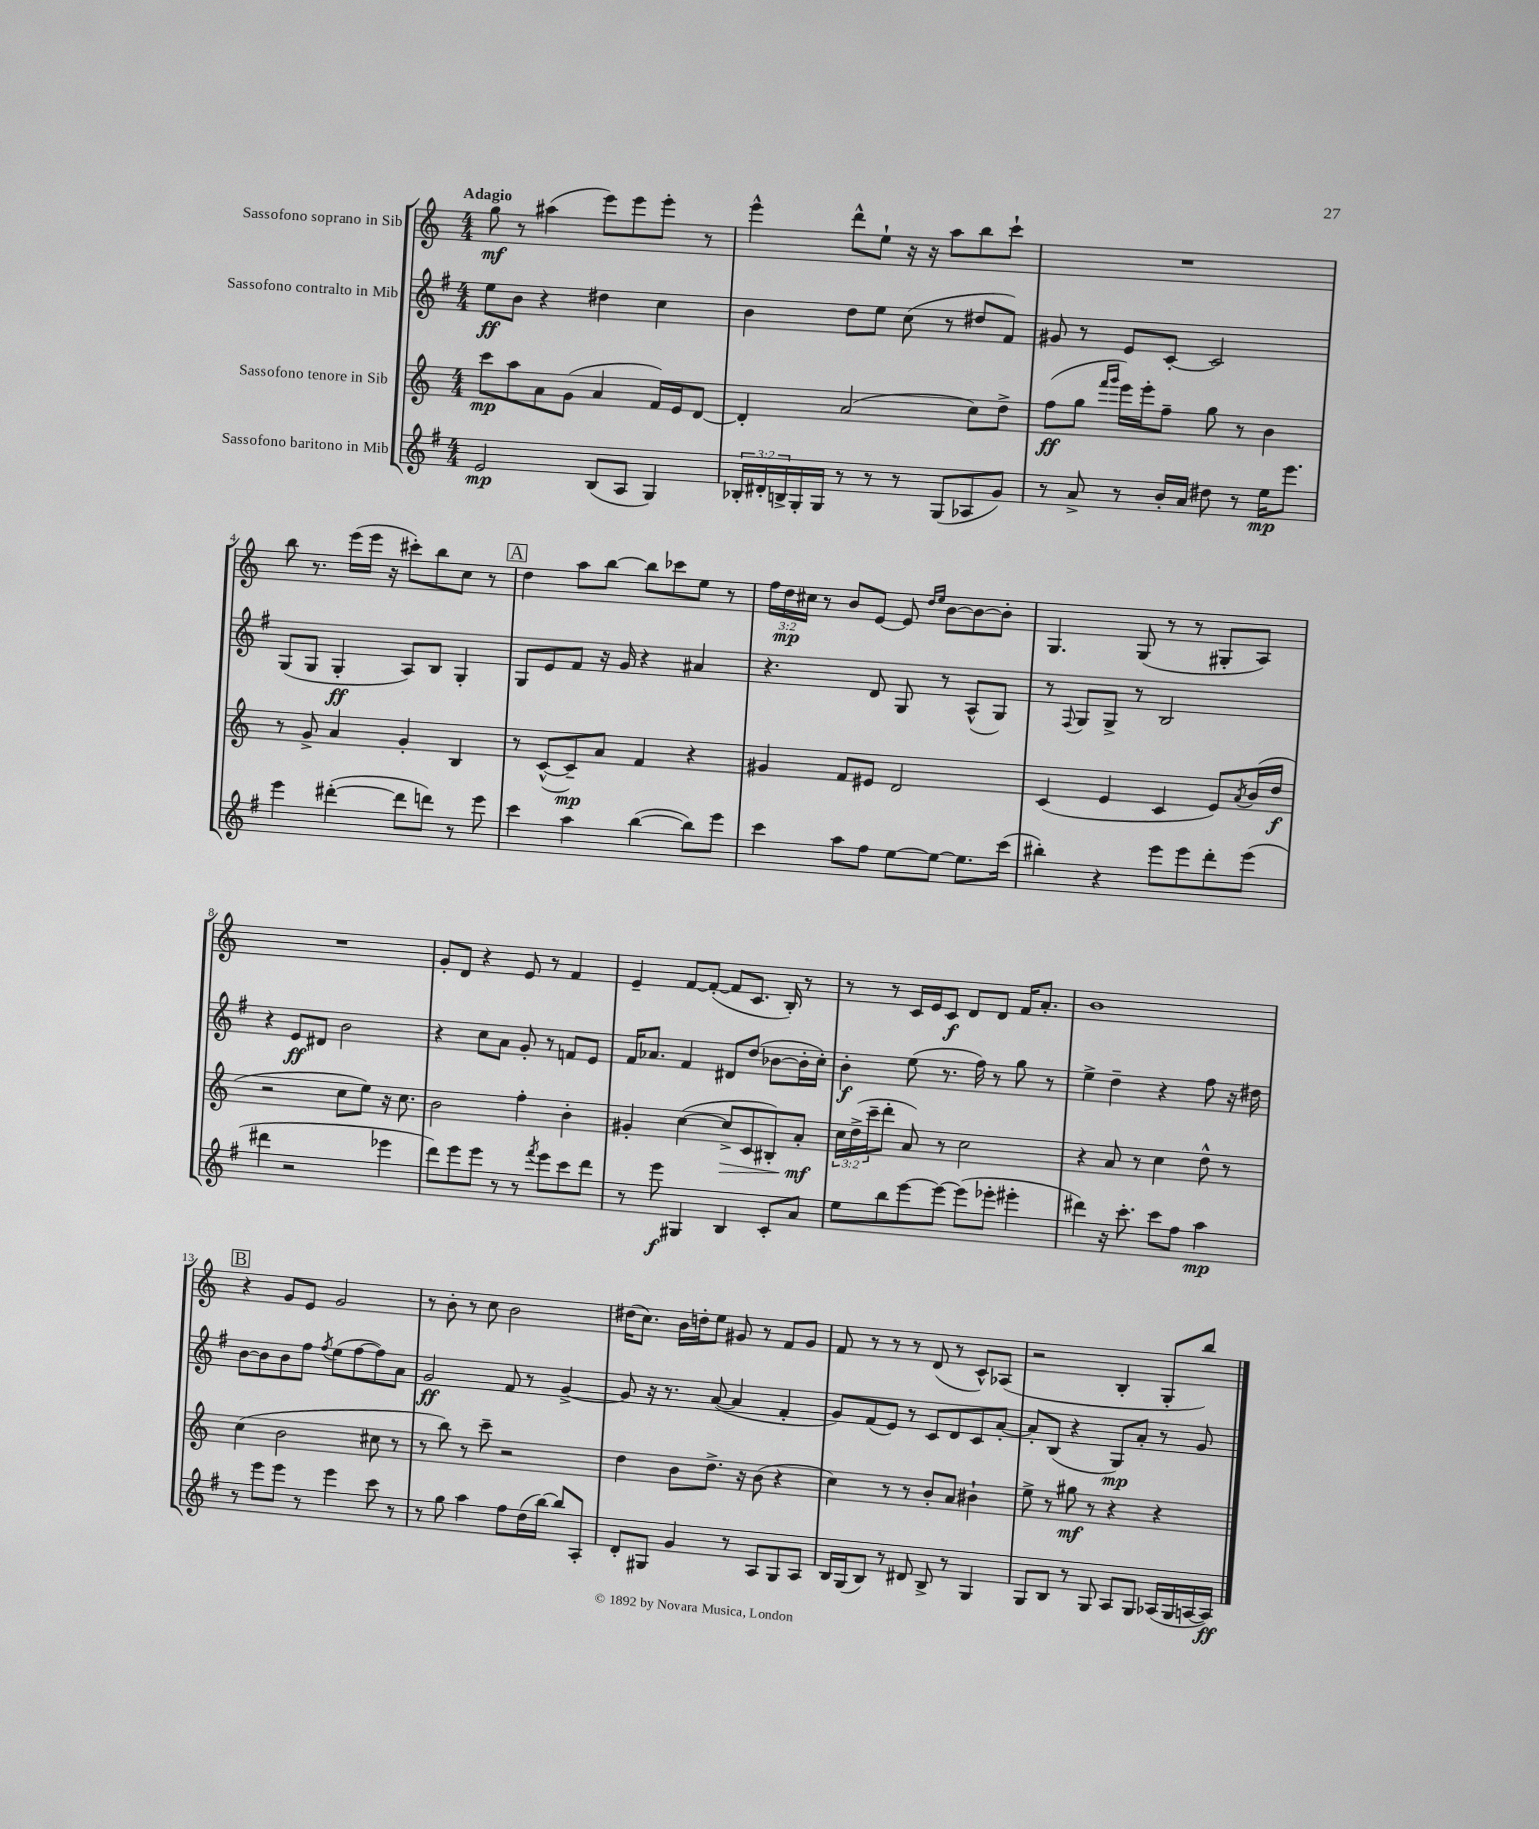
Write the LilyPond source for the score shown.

<<
\new StaffGroup <<
\new Staff = "s0" \with { instrumentName = "Sassofono soprano in Sib" } {
    \clef treble \key c \major \numericTimeSignature \time 4/4 \override Staff.TupletNumber.text = #tuplet-number::calc-fraction-text \tempo "Adagio"
    g''8\mf r8 ais''4( e'''8) e'''8 e'''8-. r8 |
    e'''4-^ d'''8-^ e''8-! r16 r16 a''8 b''8 c'''8-! |
    R1 |
    b''8 r8. e'''16( e'''16 r16 cis'''8-.) b''8 c''8 r8 |
    \mark \markup { \box "A" } d''4 a''8 b''8~ b''8 ces'''8 e''8 r8 |
    \tuplet 3/2 { f''16 d''16\mp cis''16 } r8 b'8 e'8~ e'8 \grace { d''16 e''16 } b'8~ b'8~ b'8-. |
    g4. g8( r8 r8 gis8-. a8) |
    R1 |
    g'8-. d'8 r4 e'8 r8 f'4 |
    e'4-- f'8~ f'8~-.( f'8 c'8. b16-.) r8 |
    r8 r8 c'16 e'16 c'8\f d'8 d'8 f'16 a'8.-. |
    b'1 |
    \mark \markup { \box "B" } r4 g'8 e'8 g'2 |
    r8 b'8-. r8 c''8 b'2 |
    dis''16( c''8.) b'16 d''16-. e''8 gis'8 r8 f'8 gis'8 |
    f'8 r8 r8 r8 d'8( r8 c'8-^) aes8( |
    r2 b4-. g8-. b''8) \bar "|." |
}
\new Staff = "s1" \with { instrumentName = "Sassofono contralto in Mib" } {
    \clef treble \key g \major \numericTimeSignature \time 4/4
    e''8\ff b'8 r4 dis''4 c''4 |
    b'4 d''8 e''8 c''8( r8 dis''8 fis'8) |
    gis'8 r8 e'8 c'8~-. c'2 |
    g8( g8 g4-.\ff a8) b8 g4-. |
    \mark \markup { \box "A" } g8 e'8 fis'8 r16 g'16 r4 ais'4 |
    r4. d'8 g8 r8 a8-^( g8) |
    r8 \appoggiatura { fis8 } g8 g8-> r8 b2 |
    r4 e'8\ff dis'8 b'2 |
    r4 c''8 a'8 g'8-. r8 f'8 e'8 |
    fis'16 aes'8. fis'4 dis'8 d''8( bes'8~ bes'16-. c''16-.) |
    b'4-.\f e''8( r8. fis''16) r8 g''8 r8 |
    e''4-> d''4-- r4 fis''8 r16 dis''16 |
    \mark \markup { \box "B" } b'8~ b'8 b'8 fis''8 \acciaccatura { fis''8 } e''8( fis''8~ fis''8) a'8 |
    g'2\ff fis'8 r8 g'4~-> |
    g'8 r16 r8. a'8~( a'4 fis'4-. |
    g'8) fis'8( e'8) r8 c'8 d'8 c'8 a'8~-. |
    a'8-. b8( r4 g8\mp) a'8-. r8 g'8 \bar "|." |
}
\new Staff = "s2" \with { instrumentName = "Sassofono tenore in Sib" } {
    \clef treble \key c \major \numericTimeSignature \time 4/4 \override Staff.TupletNumber.text = #tuplet-number::calc-fraction-text
    c'''8\mp a''8 a'8 g'8( a'4 f'16) e'16 d'8~ |
    d'4-. a'2( c''8) d''8-> |
    f''8\ff( g''8 \grace { f'''16 g'''16 } e'''16) e'''16-. f''8-- g''8 r8 b'4 |
    r8 g'8-> a'4 g'4-. b4 |
    \mark \markup { \box "A" } r8 c'8~-^( c'8--\mp) a'8 f'4 r4 |
    gis'4 f'8 eis'8 d'2 |
    c'4( e'4 c'4 e'8) \acciaccatura { a'8 } b'16( d''16\f |
    r2 c''8 e''8) r16 c''8. |
    b'2 f''4-. b'4-. |
    gis'4-. c''4~( c''8->\> c'8 bis8-.) a'8-.\mf\! |
    \tuplet 3/2 { c''16 d''16->( c'''16-- } d'''8-. a'8) r8 c''2 |
    r4 a'8 r8 c''4 d''8-^ r8 |
    \mark \markup { \box "B" } c''4( b'2 cis''8 r8 |
    r8 b''8) r8 c'''8-- r2 |
    d''4 b'8 d''8.-> r16 b'8( r4 |
    c''4) r8 r8 b'8-. a'8 bis'4-! |
    e''8-> r8 gis''8\mf r8 r4 r4 \bar "|." |
}
\new Staff = "s3" \with { instrumentName = "Sassofono baritono in Mib" } {
    \clef treble \key g \major \numericTimeSignature \time 4/4 \override Staff.TupletNumber.text = #tuplet-number::calc-fraction-text
    e'2\mp b8( a8 g4) |
    \tuplet 3/2 { bes16-. dis'16-. b16-> } g16-. g16 r8 r8 r8 g8( aes8 g'8) |
    r8 a'8-> r8 b'16-. a'16 dis''8 r8 e''16\mp e'''8. |
    e'''4 dis'''4~-.( dis'''8 d'''8) r8 e'''8 |
    \mark \markup { \box "A" } c'''4 a''4 b''4~( b''8) e'''8 |
    c'''4 a''8 fis''8 e''8~ e''8~ e''8. c'''16( |
    bis''4-.) r4 e'''8 e'''8 d'''8-. e'''8( |
    dis'''4 r2 ees'''4 |
    d'''8) e'''8 e'''8 r8 r8 \acciaccatura { fis'''8 } e'''8 c'''8 d'''8 |
    r8 e'''8\f gis4 b4 c'8-. a'8 |
    e''8 b''8 e'''8~ e'''8~ e'''8( ees'''8-. eis'''4-. |
    dis'''4) r16 c'''8.-. c'''8 fis''8 a''4\mp |
    \mark \markup { \box "B" } r8 e'''8 e'''8 r8 e'''4 c'''8 r8 |
    r8 g''8 a''4 fis''8 d''16( b''16~) b''8 a8-. |
    d'8-. gis8 g'4 r8 a8 gis8 a8 |
    b16 g16( b8) r8 dis'8 b8-> r8 g4 |
    g8 b8 r8 g8 a8 g8 aes16( g16 a16~ a16\ff) \bar "|." |
}
>>
>>
